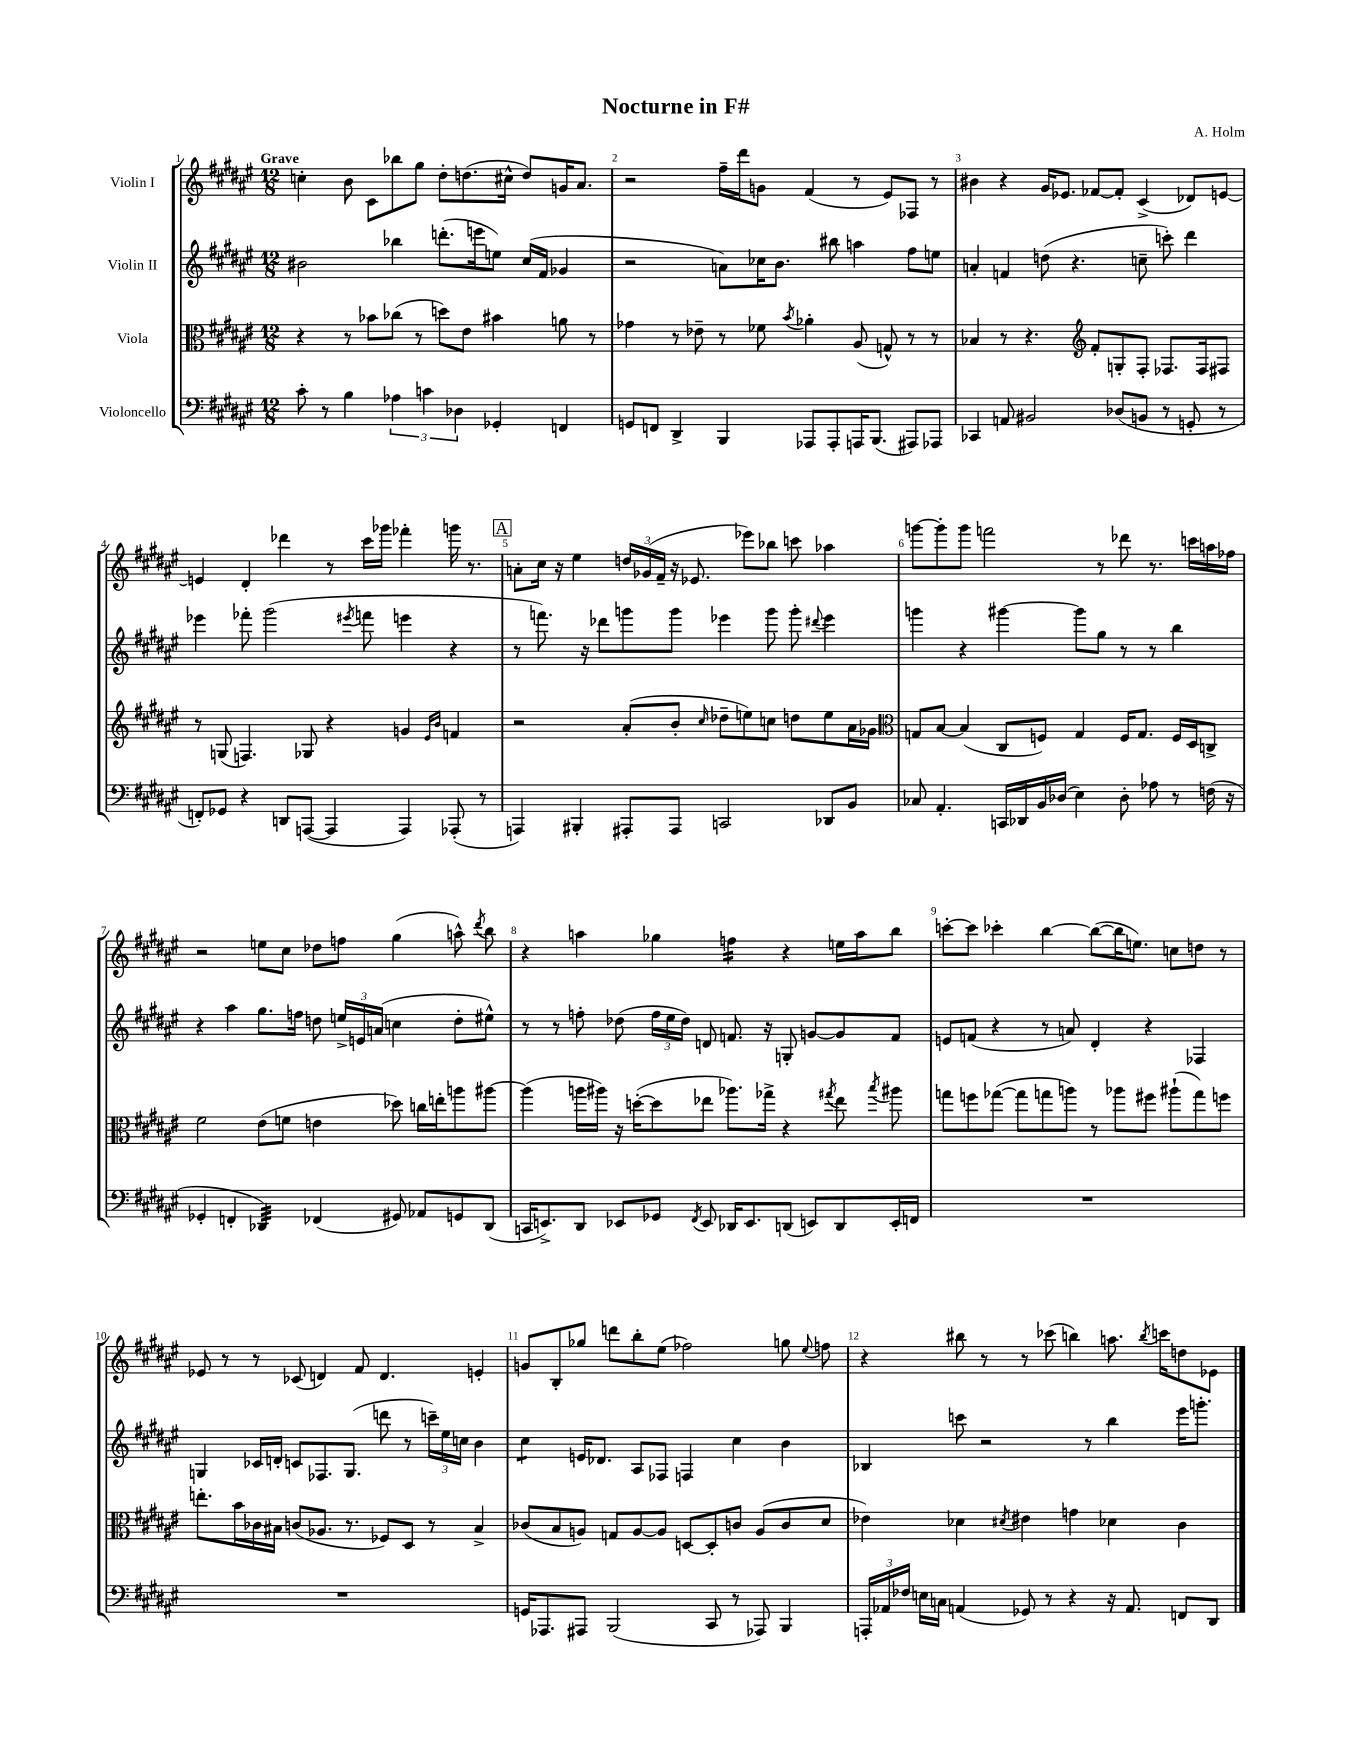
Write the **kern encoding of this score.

**kern	**kern	**kern	**kern
*staff4	*staff3	*staff2	*staff1
*clefF4	*clefC3	*clefG2	*clefG2
*k[f#c#g#d#a#e#]	*k[f#c#g#d#a#e#]	*k[f#c#g#d#a#e#]	*k[f#c#g#d#a#e#]
*M12/8	*M12/8	*M12/8	*M12/8
8c#'	4r	2b#	4cc'
8r	.	.	.
4B	8r	.	8b
.	8b-	.	8c#
6A-	(8cc-	4bb-	8bb-
.	8r	.	8gg#
6c	.	.	.
.	8dd)	(8.ddd'	8dd#'
6D-	.	.	.
.	8e#	.	(8.dd
.	.	16eee	.
4GG-'	4b#	8ee)	.
.	.	.	16cc#^^
.	.	(16cc#	8dd)
.	.	16f#	.
4FF	8a	4g-	16g
.	.	.	8.a#
.	8r	.	.
=	=	=	=
8GG	4g-	2r	2r
8FF	.	.	.
4DD#^	8r	.	.
.	8e-~	.	.
4BBB	8r	8a)	16ff#~
.	.	.	16ddd#
.	8f-	16cc-	8g
.	.	8.b	.
.	8qb	.	.
8AAA-	4a-'	.	(4f#
8AAA-'	.	8bb#	.
16AAA	(8A#	4aa	8r
(8.BBB	.	.	.
.	8G^^)	.	8e#)
8AAA#)	8r	8ff#	8F-
8AAA-	8r	8ee	8r
=	=	=	=
4CC-	4B-	4a'	4b#
8AA	8r	4f	4r
2BB#	4.r	.	.
.	.	(8dd	16g#
.	.	.	8.e-
.	.	4.r	.
*	*clefG2	*	*
.	8f#'	.	[8f-
(8D-	8G'	.	8f-']
8BB	8F#'	8cc~	(4c#^
8r	8.F-	8ccc')	.
8GG'	.	4ddd#	8d-)
.	16F-	.	.
8r	8F#	.	[8e
=	=	=	=
8FF')	8r	4eee-	4e]
8GG-	(8G	.	.
4r	4.F)	8fff-'	4d#'
.	.	(2ggg#	.
8DD	.	.	4ddd-
([8AAA	8G-	.	.
4AAA]	4r	.	8r
.	.	8qeee#	.
.	.	8fff	16ccc#
.	.	.	16ggg-
4AAA)	4g	4eee	4fff-'
.	16qqe#	.	.
.	16qqb	.	.
(8AAA-'	4f	4r	16ggg
.	.	.	8.r
8r	.	.	.
=	=	=	=
4AAA)	2r	8r	8a'
.	.	8.fff)	16cc#
.	.	.	16r
4BBB#'	.	.	4ee#
.	.	16r	.
.	.	8ddd-	.
8AAA#'	(8a#'	8ggg	24dd
.	.	.	(24g-
.	.	.	24f#~
8AAA#	8b'	8ggg	16r
.	.	.	8.e-
.	16qqcc#	.	.
2CC	8dd-~	4eee-	.
.	8ee)	.	8eee-)
.	8cc	8ggg	8bb-
.	8dd	8ggg'	8ccc
.	.	8qqddd#	.
8DD-	8ee	4eee-	4aa-
8BB	16a#	.	.
.	16g-	.	.
=	=	=	=
*	*clefC3	*	*
8C-	8G	4ggg	[8ggg
4.AA#'	[8B	.	8ggg']
.	(4B]	4r	8ggg
.	.	.	2fff
16CC	8C#	[4ggg#	.
16DD-	.	.	.
16BB	8F)	.	.
(16D-	.	.	.
4E#)	4G	8ggg#]	.
.	.	8gg#	8r
8D-'	16F	8r	8ddd-
.	8.G	.	.
8A-	.	8r	8.r
8r	16F	4bb	.
.	16D#	.	16ccc
(16F	8C^	.	16aa
16r	.	.	16ff-
=	=	=	=
4GG-'	2f#	4r	2r
4FF'	.	4aa#	.
4DD-)	(8e#	8.gg#	8ee
.	8f	.	8cc#
.	.	16ff	.
(4FF-	4e	8dd	8dd-
.	.	24ee^	8ff
.	.	24e	.
.	.	(24a	.
8GG#)	8dd-)	4cc	(4gg#
8AA-	16cc	.	.
.	16ee'	.	.
8GG	8aa	8dd'	8aa^^)
.	.	.	8qddd#
(8DD-	[8aa#	8ee#^^)	8bb
=	=	=	=
16CC	(4aa#]	8r	4r
8.EE^)	.	.	.
.	.	8r	.
8DD#	16aa	8ff'	4aa
.	16aa#)	.	.
8EE-	16r	(8dd-	.
.	([16dd'	.	.
8GG-	8dd]	24ff	4gg-
.	.	24ee#	.
.	.	24dd-)	.
8qFF#	.	.	.
8EE-	8ee-	8d	.
16DD-	8.aa-)	8.f	4ff
8.EE-	.	.	.
.	16gg-^	16r	.
(8DD	4r	8G'	4r
8EE)	.	[8g	.
.	8qgg#	.	.
8DD	8ee-	8g]	16ee
.	.	.	16aa
.	8qbb	.	.
16EE'	8aa#	8f	8bb
16FF	.	.	.
=	=	=	=
1.r	8gg	8e	[8ccc'
.	8ff	(8f	8ccc]
.	([8gg-	4r	4ccc-'
.	8gg-]	.	.
.	8gg	8r	[4bb
.	8aa)	8a)	.
.	8r	4d#'	(8bb_
.	8aa-	.	16bb]
.	.	.	8.ee)
.	8ff#	4r	.
.	(8aa#`	.	8cc
.	8gg)	4F-	8dd
.	8ff	.	8r
=	=	=	=
1.r	8.ee'	4G	8e-
.	.	.	8r
.	16b	.	.
.	16c-	16c-	8r
.	16B#	16d'	.
.	(8c	8c	(8c-
.	8.A-	8.F-	4d)
.	8.r	(8.G	.
.	.	.	8f#
.	8F-)	8ddd	4.d
.	8D#	8r	.
.	8r	24ccc~)	.
.	.	24ee#	.
.	.	24cc	.
.	4B#^	4b	4e'
=	=	=	=
16GG	(8c-	4cc#	8g
8.AAA-	.	.	.
.	8B	.	8B'
8AAA#	8A)	16e	8gg-
.	.	8.d-	.
(2BBB	8G	.	8ddd
.	[8A	8A#	8bb'
.	8A]	8F-	(8ee#
.	[8D	4F	2ff-)
8CC#	8D']	.	.
8r	8c	4cc#	.
8AAA-)	(8A	.	.
4BBB	8c	4b	8gg
.	.	.	8qqee#
.	8d#	.	8ff
=	=	=	=
24AAA'	4e-)	4B-	4r
24AA-	.	.	.
24F-	.	.	.
16E	.	.	.
16C	.	.	.
(4AA	4d-	8ccc	8bb#
.	.	2r	8r
.	8qd#	.	.
8GG-)	4e#	.	8r
8r	.	.	(8ccc-
4r	4g	.	4bb)
.	.	8r	.
16r	4d-	4bb	8.aa
8.AA	.	.	.
.	.	.	8qbb
.	.	.	16ccc
8FF	4c#	16eee#	8dd
.	.	8.ggg'	.
8DD#	.	.	8e-
==	==	==	==
*-	*-	*-	*-
